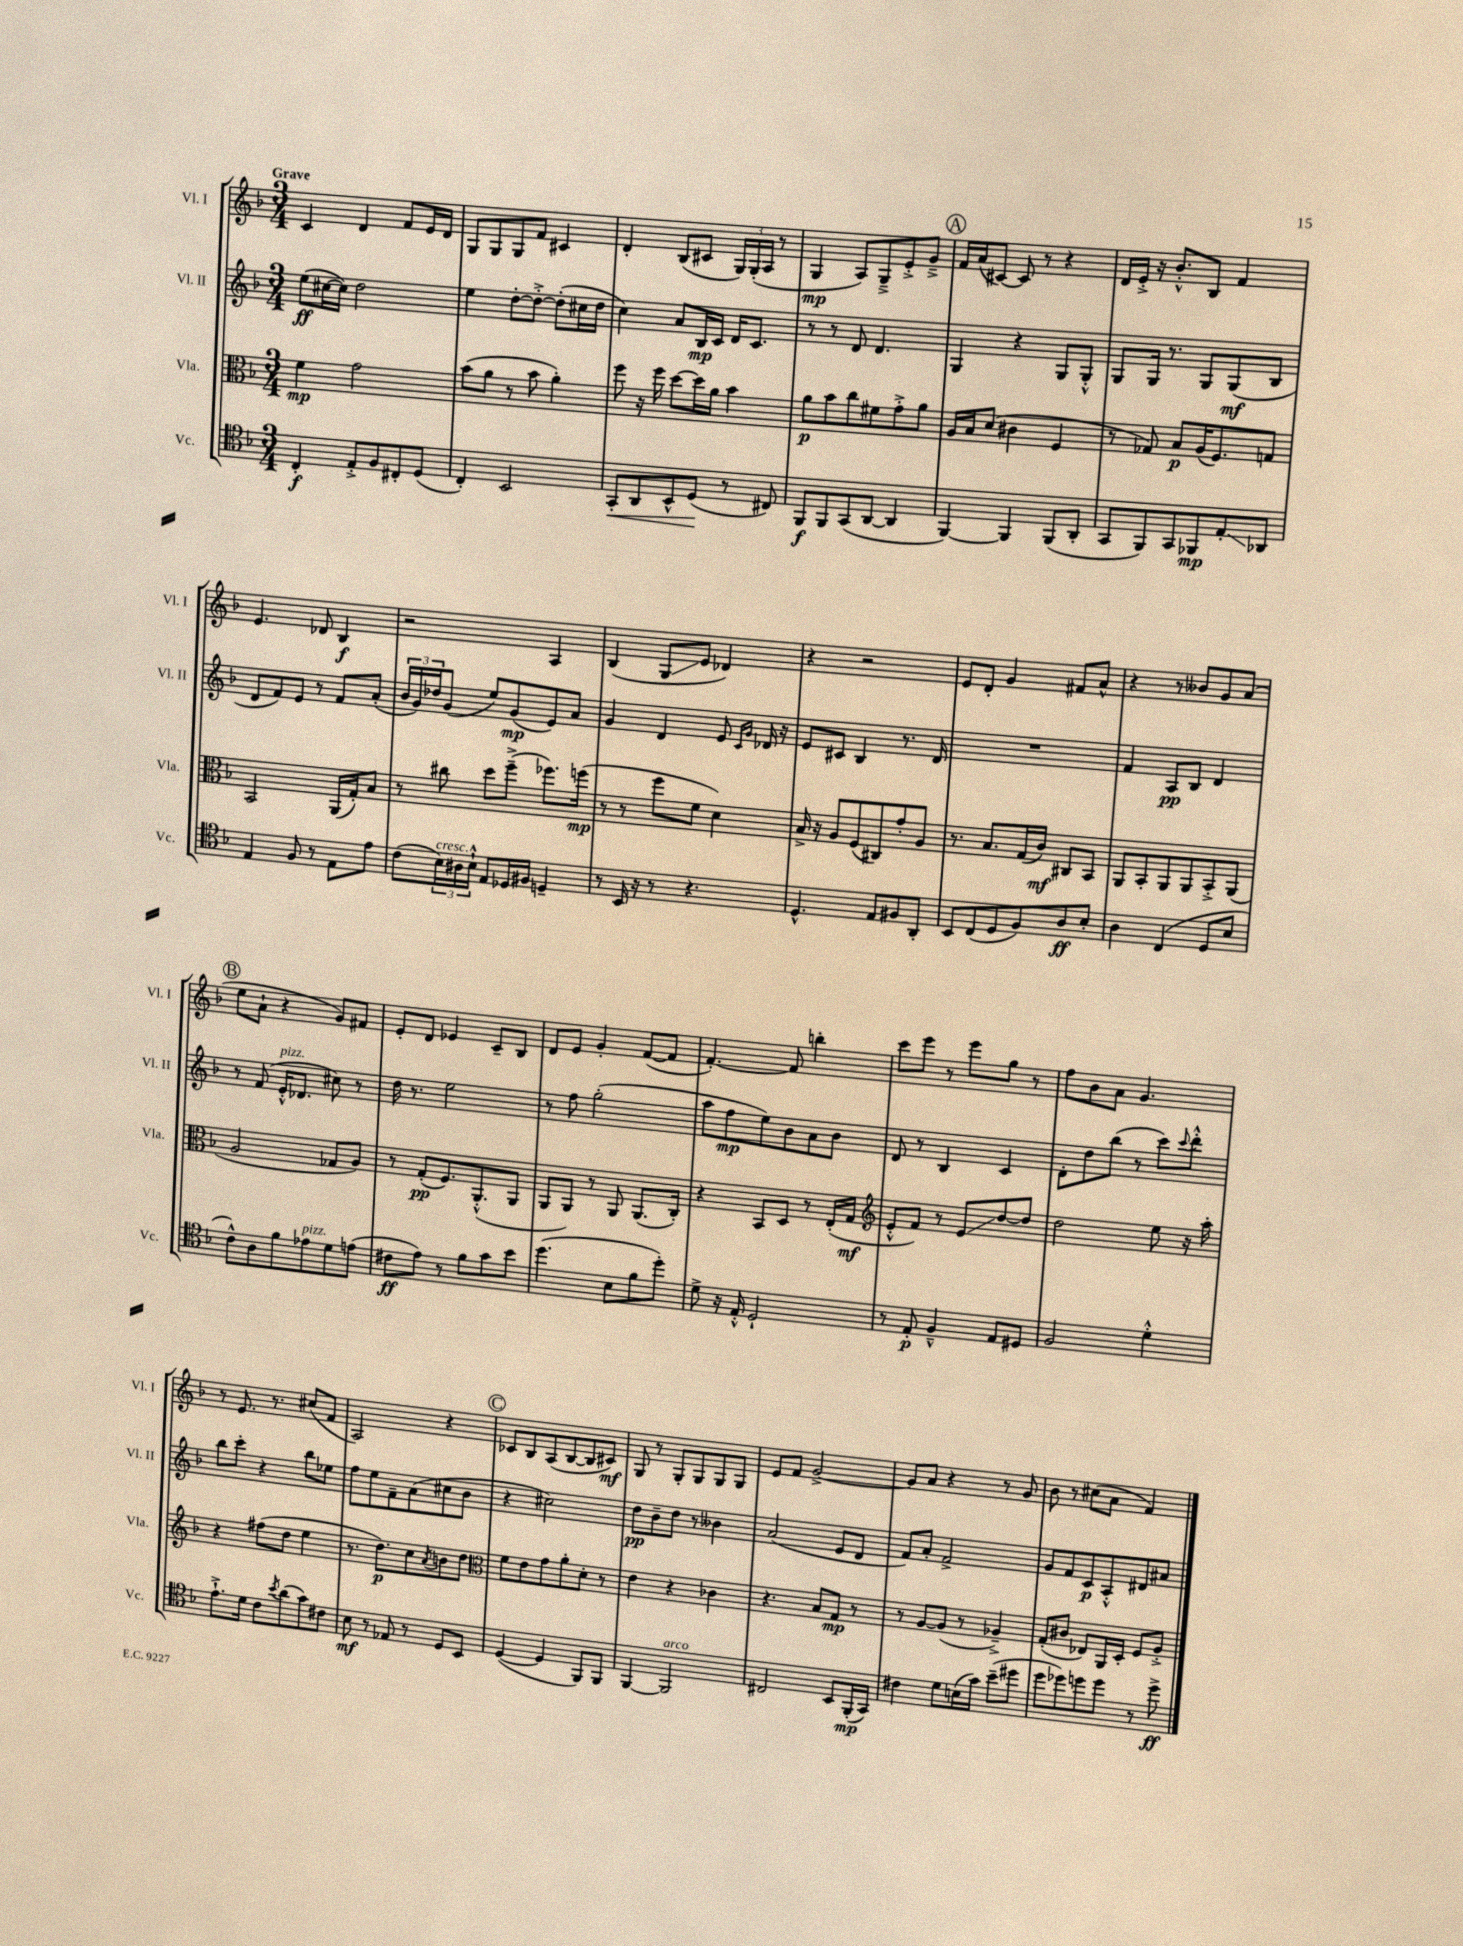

**kern	**kern	**kern	**kern
*staff4	*staff3	*staff2	*staff1
*clefC4	*clefC3	*clefG2	*clefG2
*k[b-]	*k[b-]	*k[b-]	*k[b-]
*M3/4	*M3/4	*M3/4	*M3/4
4C'/	4f\	(8ee\L	4c/
.	.	[16cc#\L	.
.	.	16cc#\]JJ)	.
8E'^/L	2g\	2dd\	4d/
8F/	.	.	.
8C#'/	.	.	8f/L
(8D/J	.	.	16e/L
.	.	.	16d/JJ
=	=	=	=
4C'/)	(8b-\L	4ee\	8G/L
.	8a\J	.	8G/
2BB-/	8r	[8dd'\L	8G/
.	8b-\	8dd'^\_J	8f/J
.	4a'\)	(8dd'\]L	4c#/
.	.	16cc#\L	.
.	.	16dd\JJ	.
=	=	=	=
8GG'/L	8ff\	4cc\)	4d'/
8AA/	16r	.	.
.	16ff\	.	.
8BB-^^/	[8dd\L	8a/L	(8B-/L
(8D/J	16dd\]L	16B-/L	8c#/J
.	16a\JJ	16c/JJ	.
8r	4b-\	16d/LK	24G/LL)
.	.	.	(24G'/
.	.	8.c/J	.
.	.	.	24A/JJ
8C#/)	.	.	8r
=	=	=	=
8FF/L	8a\L	8r	4G/
8FF/	8b-\	8r	.
(8GG/	8cc\	8d/	8A/L)
[8AA/J	8f#\	4.d/	8G~^/
4AA/]	8g'^\	.	8e'^/
.	8a\J	.	8g~^/J
=	=	=	=
[4FF/)	16A/LL	4G/	16f/LL
.	16B-/J	.	(16a/J
.	(8d/J	.	[8c#/J)
4FF/]	4c#\	4r	8c#/]
.	.	.	8r
(8FF/L	4F/	8G/L	4r
8AA'/J	.	8G'^^/J	.
=	=	=	=
8GG/L	8r	8G/L	16d/LL
.	.	.	16e'^/JJ
8FF/)	8G-/)	16G/Jk	16r
.	.	8.r	8.b-'^^/L
8GG/	8B-/L	.	.
8FF-/	(16A/K	8G/L	8B-/J
.	8.F/)	.	.
8E'/	.	(8G/	4f/
8AA-/J	8G/J	8B-/J	.
=	=	=	=
4E/	2BB-/	8d/L	4.e/
.	.	8f/)	.
8F/	.	8e/J	.
8r	.	8r	8d-/
8E\L	(16AA/LL	8f/L	4B-/
.	16G'/J)	.	.
8e\J	8B-/J	(8a'/J	.
=	=	=	=
(8c\L	8r	24b-/LL	2r
.	.	24g/)	.
.	.	24dd-/J	.
24B-\L)	8cc#\	(8g/J	.
24A#\	.	.	.
24B-`^^\JJ	.	.	.
8E/L	8dd\L	8ee/L)	.
16D-/L	(8ff~^\J	(8g/	.
16F#/JJ	.	.	.
4D~/	8.ff-\L)	8e/)	4A/
.	.	8a/J	.
.	(16ff\Jk	.	.
=	=	=	=
8r	8r	4g/	(4B-/
16BB-/	8r	.	.
16r	.	.	.
8r	8ff\L	4d/	8G/L
4.r	8f\J	.	8e/J
.	4d\)	8e/	4d-/)
.	.	16qqc/LL	.
.	.	16qqg/JJ	.
.	.	16d-/	.
.	.	16r	.
=	=	=	=
4.D^^/	16B-^/	8e/L	4r
.	16r	.	.
.	8A/L	8c#/J	.
.	(8F/	4B-/	2r
8E/L	8C#/)	.	.
8F#/	8g'/	8.r	.
8AA'/J	8A/J	.	.
.	.	16d/	.
=	=	=	=
8BB-/L	8.r	2.r	8e/L
(8C/	.	.	8d'/J
.	8.B-/L	.	.
8D/	.	.	4g/
8F/)	(16G/L	.	.
.	16c/JJ)	.	.
8A/	8C#/L	.	8f#/L
8B-'/J	8BB-/J	.	8a^^/J
=	=	=	=
4A\	8AA/L	4f/	4r
.	8BB-'/	.	.
(4C/	8AA/	8A/L	8r
.	8AA/	8B-/J	8b--/L
8D/L	8BB-'^/	4d/	8g/
8B-/J	(8AA/J	.	(8a/J
=	=	=	=
8c^^\L)	2A/	8r	8ee\L
8A\	.	(8f/	8a`\J
8f\	.	16e'^^/LK	4r
.	.	8.d-/J	.
8e-\	.	.	.
8d\	8G-/L	8cc#\)	8g/L)
(8e\J	8A/J)	8r	8f#/J
=	=	=	=
8c#\L	8r	16dd\	8e'/L
.	.	8.r	.
8e\J)	(8G'/L	.	8d/J
8r	8.F/)	2ee\	4e-/
8f\L	.	.	.
.	(8.AA'^^/	.	.
8g\	.	.	8c~/L
8b-\J	8AA/J	.	8B-/J
=	=	=	=
(4.dd\	8AA/L	8r	8d/L
.	8AA/J)	8ff\	8e/J
.	8r	(2gg'\	4g'/
8B-\L	8AA/	.	.
8f\	(8.AA/L	.	([8f/L
8dd'\J)	.	.	8f/]J
.	16C'/Jk)	.	.
=	=	=	=
8d^\	4r	8aa\L	[4.f'/)
16r	.	8ff\	.
16E'^^/	.	.	.
2D`/	8BB-/L	8ee\)	.
.	8D/J	8b-\	8f/]
.	8r	8a\	4bb'\
.	(16E'/LL	8b-\J	.
.	16G/JJ	.	.
=	=	=	=
*	*clefG2	*	*
8r	8e'^^/L	8d/	8ccc\L
8E'/	8f/J)	8r	8eee\J
4F~^^/	8r	4B-/	8r
.	8e/L	.	8eee\L
8E/L	[8dd/	4c/	8gg\J
8D#/J	8dd/]J	.	8r
=	=	=	=
2F/	2dd\	8d'\L	8ff\L
.	.	8dd\	8b-\
.	.	(8bb-\J	8a\J
.	.	8r	4.g/
4d'^^\	8ee\	8ccc\L)	.
.	.	8qqccc/	.
.	16r	8ddd'^^\J	.
.	16aa'\	.	.
=	=	=	=
8.e`^\L	4r	8bb-\L	8r
.	.	8ccc'\J	8.e/
16d\Jk	.	.	.
8c\L	(8ff#\L	4r	.
.	.	.	8.r
8qb-/	.	.	.
(8a\	8dd\J	.	.
8g\)	4ee\	8bb-\L	(8cc#/L
8c#\J	.	8ee-\J	8f/J
=	=	=	=
8B-\	8.r	8ff\L	2A/)
8r	.	8ee\	.
.	8.dd\L)	.	.
8E-/	.	8f~\	.
8r	8cc\	(8a\	.
.	8qa/	.	.
8D/L	8b\	8cc#\	4r
8BB-/J	8dd\J	8b-\J	.
=	=	=	=
*	*clefC3	*	*
([4D/	8f\L	4r	8c-/L
.	8e\	.	8B-/
4D/]	8g\	2cc#\)	(8A/
.	8a'\	.	[8B-/
8FF/L)	8d'\J	.	8B-/]
8FF/J	8r	.	8c#/J)
=	=	=	=
[4FF/	4e\	8dd\L	8G/
.	.	8b-~\	8r
2FF/]	4r	8dd\J	8G'/L
.	.	8r	8G/
.	4c-\	4b--\	8G/
.	.	.	8G/J
=	=	=	=
2C#/	4.r	(2a/	8e/L
.	.	.	8f/J
.	.	.	[2g^/
.	8B-/L	.	.
8BB-/L	8G/J	8e/L	.
(16FF'/L	8r	8d/J	.
16GG/JJ)	.	.	.
=	=	=	=
4c#\	8r	8f/L)	8g/]L
.	[8A/L	8a'/J	8a/J
8d\L	(8A/]J	2f^/	4r
(16B\L	8r	.	.
16g\JJ)	.	.	.
(8b-~\L	4A-~^/)	.	8r
8dd#\J	.	.	8g/
=	=	=	=
8dd\L	(8G'/L	8g/L	8b-\
8dd-\)	8c#/J	8f/	8r
8dd\	8E-/L)	8c/	(8cc#\L
8dd\J	16AA/L	8A'^^/	8a\J
.	16D'/JJ	.	.
8r	8F/L	8d#/	4f/)
8dd^\	8A'^/J	8a#/J	.
==	==	==	==
*-	*-	*-	*-
